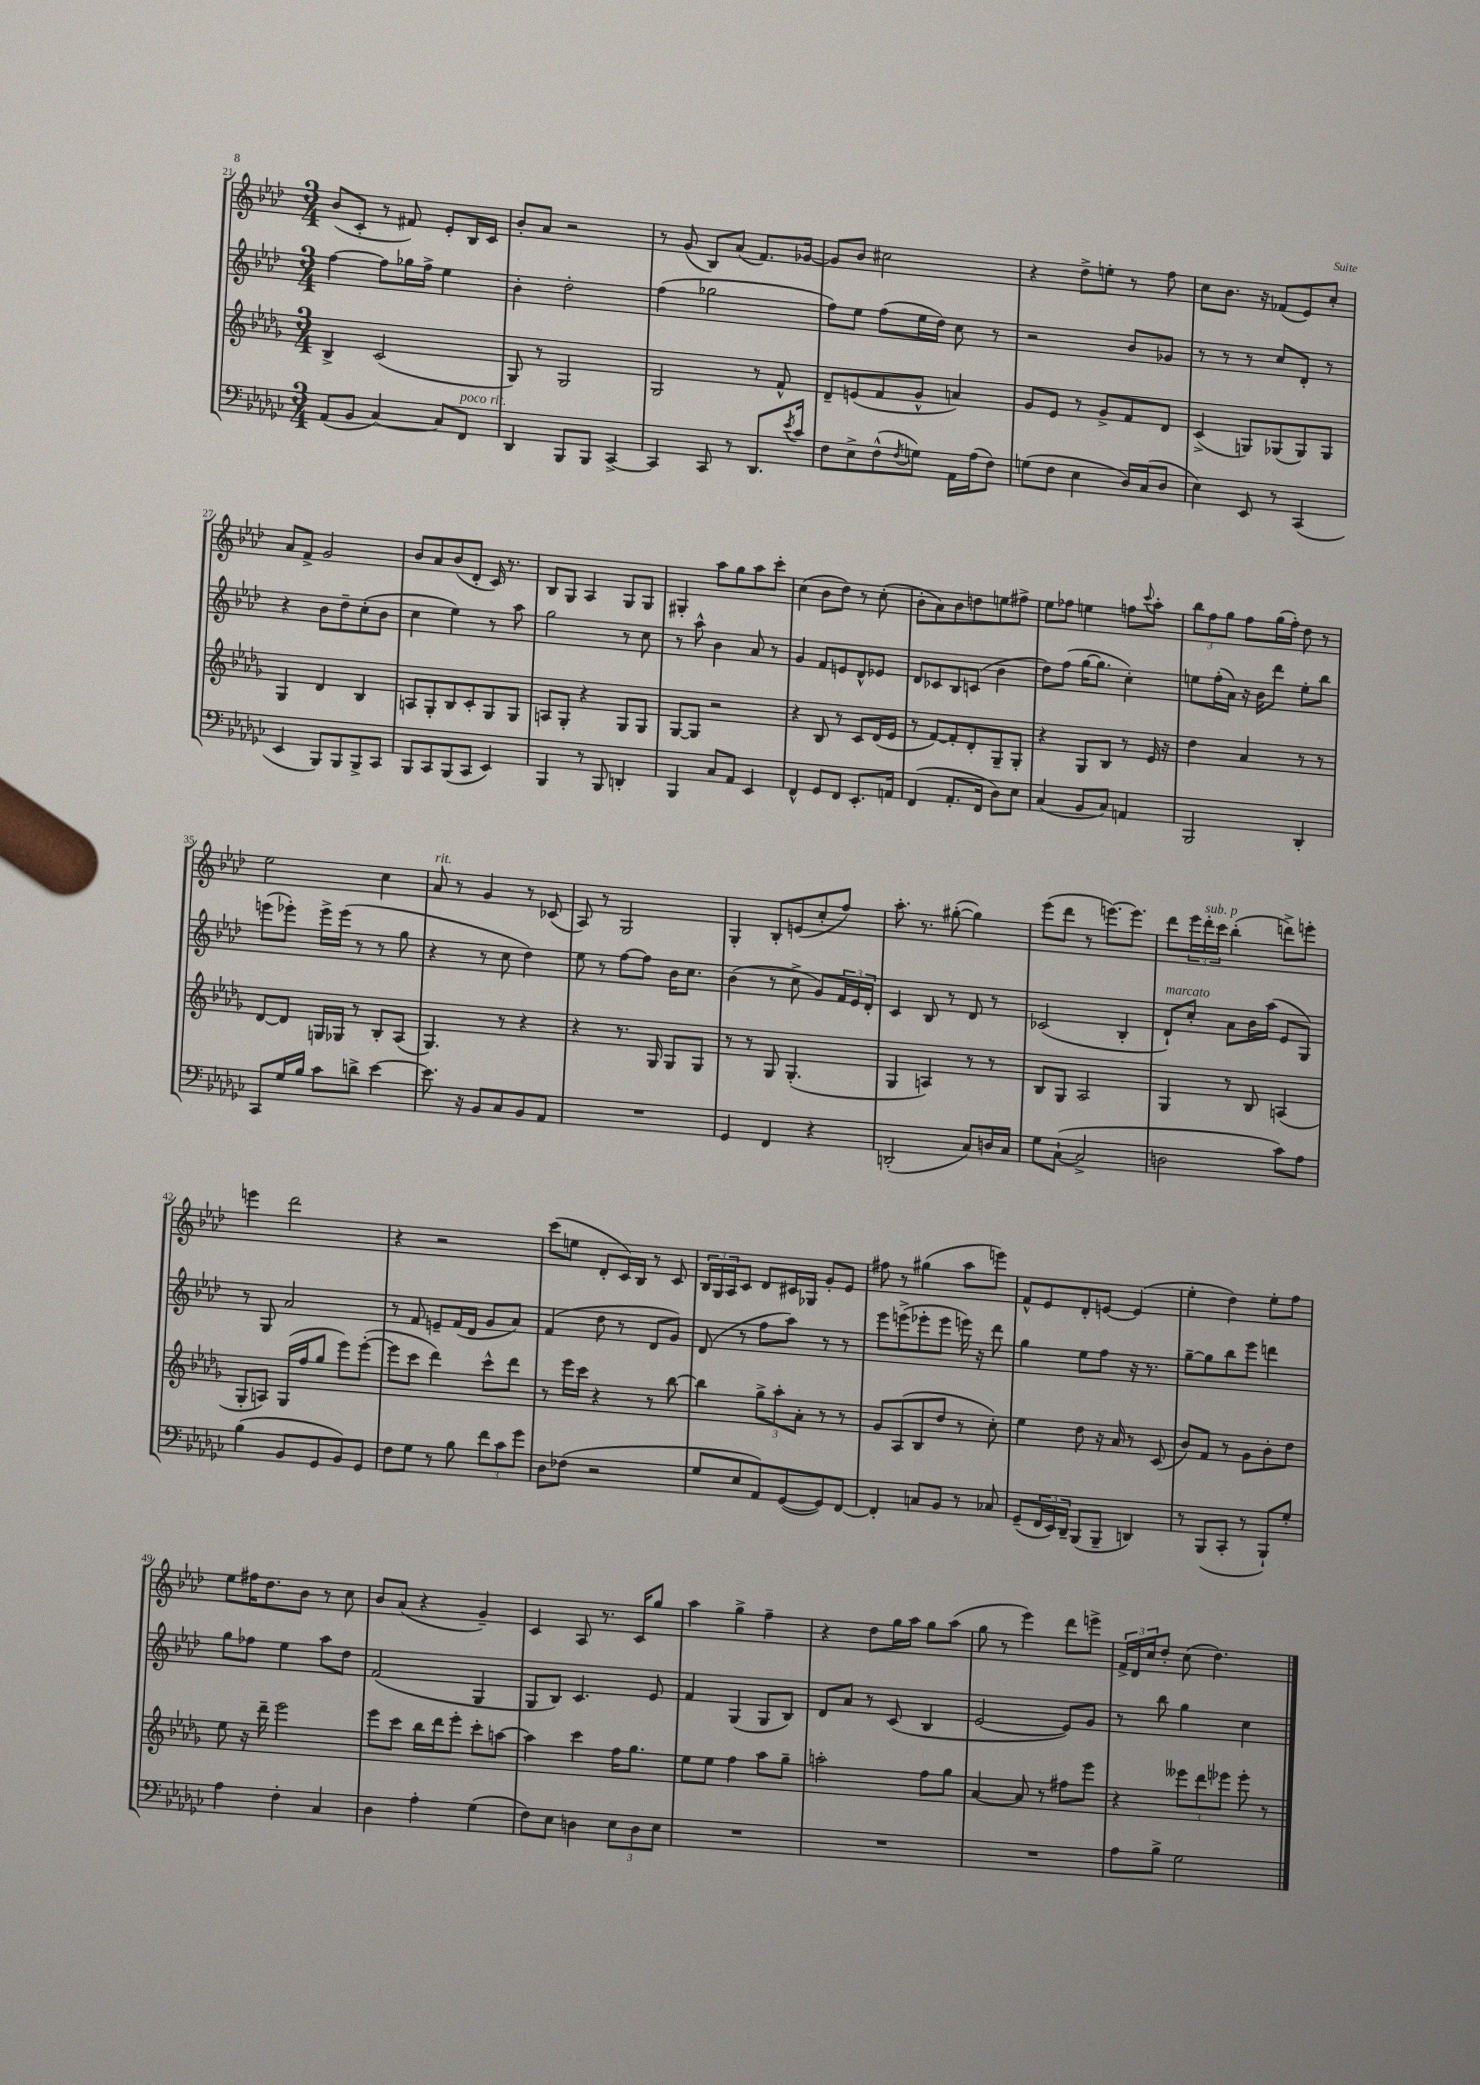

**kern	**kern	**kern	**kern
*part4	*part3	*part2	*part1
*staff4	*staff3	*staff2	*staff1
*clefF4	*clefG2	*clefG2	*clefG2
*k[b-e-a-d-g-c-]	*k[b-e-a-d-g-]	*k[b-e-a-d-]	*k[b-e-a-d-]
*M3/4	*M3/4	*M3/4	*M3/4
=21	=21	=21	=21
(8AA-/L	4B-^/	[4ff\	(8b-/L
8BB-/J	.	.	8c'/J
[4C-/)	(2c/	8ff\L]	8r
.	.	16gg-X\L	8f#X/)
.	.	16ff^\JJ	.
8C-/L]	.	4ee-\	8e-'/L
!LO:TX:a:i:t=poco rit.	!	!	!
8FF/J	.	.	16B-/L
.	.	.	16c/JJ
=22	=22	=22	=22
4DD-/	8G-/)	4b-'\	8b-'/L
.	8r	.	8a-/J
8BBB-/L	2G-/	2dd-'\	2r
8BBB-/J	.	.	.
[4CC-^/	.	.	.
=23	=23	=23	=23
4CC-/]	2G-/	(4ff\	8r
.	.	.	(8g/
8CC-/	.	2gg-X\	8B-/L)
8r	.	.	(8a-/J
8.DD-/L	8r	.	8.f/L)
.	8f^^/	.	.
8qe-/	.	.	.
16c-/Jk	.	.	[16g-X/Jk
=24	=24	=24	=24
8F\L	8d-~/L	8ff\L)	8g-/L]
8E-^\	(8en/	8ee-\J	8b-/J
(8F^^\	8f/	(8ff\L	2cc#X\
8qF/	.	.	.
8Gn\J)	8g-^^/J	16ee-\L	.
.	.	16dd-\JJ)	.
16AA-\LL	4an/)	8cc\	.
(16A-\J	.	.	.
8F\J)	.	8r	.
=25	=25	=25	=25
(8Gn\L	8g-/L	2r	4r
8F\J	8e-/J	.	.
4E-\	8r	.	8dd-^\L
.	8g-^/L	.	8een'\J
16D-/LL)	8f/	8b-/L	8r
(16C-/J	.	.	.
8D-/J	8d-/J	8g-X/J	8ff\
=26	=26	=26	=26
4E-\)	(4c^/	8r	8cc\L
.	.	8r	8.b-\J
8EE-/	8Gn/L)	8r	.
.	.	.	16r
8r	(8G-X/	8cc/L	(8f-X/L
(4CC-/	8G-/)	8d-'/J	8e-/)
.	8G-/J	8r	8cc'/J
!!LO:LB:g=z
=27	=27	=27	=27
4EE-/	4G-/	4r	8a-/L
.	.	.	8f^/J
8BBB-/L)	4d-/	8b-\L	2g/
8BBB-/	.	8dd-~\	.
8BBB-^/	4B-/	(8cc'\	.
8CC-/J	.	8b-\J	.
=28	=28	=28	=28
8BBB-/L	8An/L	4cc\	8b-/L
8CC-/	8G-'/	.	8a-/
(8BBB-/	8B-/	4ee-\)	(8b-/
8CC-/J	8c'/	.	8d-'/J
4EE-/)	8G-/	8r	16c/)
.	.	.	8.r
.	8G-/J	8aa-\	.
=29	=29	=29	=29
4BBB-/	8An/L	2gg\	8B-/L
.	8G-'/J	.	8G/J
8r	4r	.	4A-/
8BBB-/	.	.	.
4DDn'/	8G-/L	8r	8G/L
.	8G-/J	8cc\	8G/J
=30	=30	=30	=30
4BBB-/	[8G-/L	8r	4G#X'/
.	8G-/J]	8aa-^^\	.
8C-/L	2r	4b-\	8aa-\L
8AA-/J	.	.	8gg\
4EE-/	.	8a-/	8aa-\
.	.	8r	8ccc'\J
=31	=31	=31	=31
4FF^^/	4r	4g/	(4cc\
8GG-/L	8B-/	8f/L	8b-\L
8FF/J	8r	8en/	8dd-\J)
8.EE-'/L	8c/L	8d-^^/	8r
.	(16d-/L	8e-X/J	(8cc'\
16AAn/Jk	16e-/JJ	.	.
=32	=32	=32	=32
(4FF/	8r	8d-/L	8b-'\L
.	[8f/L)	8c-X/	8a-\)
8.AA-'/L	8f'/]	8B-/	8b-\
.	8d-'/	(8cn/J	8ddn\
16FF/Jk	.	.	.
8D-\L)	8G-~/	4b-\	8een\
8E-\J	8G-'/J	.	8ff#X^\J
=33	=33	=33	=33
(4C-/	4r	8dd-\L)	8ee-\L
.	.	(8ff\J	8ff-X\J
8BB-/L	8G-/L	[16gg\KL	4een\
.	.	8.gg\J]	.
8C-/J)	8B-/J	.	.
4AAn/	8r	4cc'\)	8ffn\L
.	.	.	8qqccc/
.	16e-/	.	8aa-'\J
.	16r	.	.
=34	=34	=34	=34
2BBB-/	4dd-\	8een\L	12bb-\L
.	.	.	12ff\
.	.	(16ff'\L	.
.	.	.	12gg\J
.	.	16a-\JJ)	.
.	4a-/	16r	8ff\L
.	.	16b-\KL	.
.	.	8ddd-\J	(16gg\L
.	.	.	16ff'\JJ)
4DD-'/	8r	8ee'\L	8dd-\
.	8r	8bb-\J	8r
!!LO:LB:g=z
=35	=35	=35	=35
8CC-/L	[8d-/L	(8eeen\L	2ee-\
16G-/L	8d-/J]	8eee-X'\J)	.
16B-/JJ	.	.	.
8c-\L	16Gn/LL	16eee-^\LL	.
.	16G-X/JJ	(16eee-\JJ	.
8dn^\J	8r	8r	.
[4e-\	8B-'/L	8r	4cc\
.	(8A-/J	8gg\	.
=36	=36	=36	=36
!	!	!	!LO:TX:a:i:t=rit.
8.e-\]	4.G-/)	4r	8a-/
.	.	.	8r
16r	.	.	.
8BB-/L	.	8r	4g/
8C-/	8r	8cc\	.
8BB-/	4r	4dd-\)	8r
8AA-/J	.	.	(8c-X/
=37	=37	=37	=37
2.r	4r	8ee-\	8A-/)
.	.	8r	8r
.	8.r	[8ff\L	2G/
.	.	8ff\J]	.
.	16G-/	.	.
.	8G-/L	16b-\KL	.
.	.	8.cc\J	.
.	8G-/J	.	.
=38	=38	=38	=38
4GG-/	8r	(4b-\	4G'/
.	8r	.	.
4FF/	8G-/	8r	8B-'/L
.	(4.G-'/	8cc^\	(8en/
4r	.	8g/L)	8cc'/
.	.	24f/L	8ff/J)
.	.	24e-/	.
.	.	24d-'/JJ	.
=39	=39	=39	=39
(2DDn'/	4G-/	4c/	8.aa-'\
.	.	.	8.r
.	4An/)	8B-/	.
.	.	8r	([8gg#X'\
8C-/L)	8r	8d-/	4gg#\])
16Dn/L	8r	8r	.
16C-/JJ	.	.	.
=40	=40	=40	=40
8G-\L	8B-/L	(2c-X/	(8eee-\L
([8C-`\J	8G-/J	.	8ddd-\J
2C-^/]	2A-/	.	8r
.	.	.	[8.eeen\L)
.	.	4B-'/	.
.	.	.	8.eee\J]
=41	=41	=41	=41
!	!	!LO:TX:a:i:t=marcato	!
2Dn\	4G-/	8d-`/L)	8ddd-\L
.	.	8cc'/J	24eee-\L
!	!	!	!LO:TX:a:i:t=sub. p
.	.	.	24ddd-'\
.	.	.	24ccc\JJ
.	8r	8a-\L	(4bb-'\
.	8B-/	16b-\L	.
.	.	(16aa-\JJ	.
8c-\L)	(4An/	8e-/L	8dddn^\L)
8A-\J	.	8G/J)	8eeen'\J
!!LO:LB:g=z
=42	=42	=42	=42
(4B-\	8G-'/L	8r	4eeen\
.	8An/J)	8G/	.
8BB-/L	(16G-/LL	2a-/	2ddd-\
.	16ff/J	.	.
8GG-/	8gg-/J	.	.
8BB-/)	8eee-\L)	.	.
8GG-/J	([8eee-'\J	.	.
=43	=43	=43	=43
8F\L	8eee-\L]	8r	4r
8G-\J	8ccc\J	8f/	.
8r	4ddd-\)	8en~/L	2r
8B-\	.	(16f/L	.
.	.	16d-/JJ	.
12f\L	8ccc^^\L	8g/L	.
12c-\	.	.	.
.	8ddd-\J	8a-/J)	.
12g-\J	.	.	.
=44	=44	=44	=44
8D-\L	8r	(4f/	(8ccc\L
(8F-X\J	16eee-\LL	.	8een\J
.	16ccc\JJ	.	.
2r	4r	8dd-\	8d-'/L
.	.	8r	16c/L)
.	.	.	16B-/JJ
.	8r	8d-/L	8r
.	[8bb-\	8g/J)	8c/
=45	=45	=45	=45
8G-/L	4bb-\]	(8d-/	24B-/LL
.	.	.	24G/
.	.	.	24A-/J
8E-/	.	8r	8c/J
8AA-/)	12gg-^\L	8ff\L	8d-/L
.	12aa-'\	.	.
([8GG-/	.	8aa-\J)	16c#X/L
.	12a-'\J	.	.
.	.	.	16G-X/JJ
8GG-/])	8r	8r	8g'/L
[8FF/J	8r	8r	8e-/J
=46	=46	=46	=46
4FF'/]	8g-/L	8eee-\L	8ff#X\
.	(8A-/	(8eeen^\	8r
8Cn/L	8B-/	8eee-X'\	(4gg#X\
8BB-/J	8dd-/J	8eee-\J	.
8r	8r	16eeen\)	8aa-\L
.	.	16r	.
8C-X/	8cc'\)	8ddd-\	8eeen\J)
=47	=47	=47	=47
(8GG-~/L	4ee-\	4gg\	8f^^/L
24FF/L	.	.	8e-/
24EE-/)	.	.	.
24DD-~/JJ	.	.	.
(8BBB-/L	8dd-\	8ee-\L	8d-'/
8BBB-~/J	16r	8ff\J	[8en/J
.	16a-/	.	.
4DDn/)	8r	16r	(4e/]
.	.	8.r	.
.	(8c/	.	.
=48	=48	=48	=48
8r	8b-/L)	[8gg~\L	4ee-'\
(8BBB-/L	8f/J	8gg\]	.
8CC-'/J	8r	8bb-\	4dd-\)
8r	8g-\L	8eee-\J	.
8BBB-`/L)	8b-'\	4dddn\	8ee-'\L
8G-'/J	8dd-\J	.	8ff\J
!!LO:LB:g=z
=49	=49	=49	=49
4A-\	8ee-\	8gg\L	8ee-\L
.	16r	8ff-X\J	16ff#X\K
.	16ddd-~\	.	8.dd-\
4F'\	2eee-\	4ee-\	.
.	.	.	8b-\J
4C-/	.	8aa-\L	8r
.	.	8dd-\J	8cc\
=50	=50	=50	=50
4D-\	8eee-\L	(2f/	8b-/L
.	8ccc\J	.	(8a-/J
4A-'\	16bb-\LL	.	4r
.	16ddd-\J	.	.
.	8eee-'\J	.	.
(4G-\	8ccc'\L	4G/	4g~/)
.	[8aan\J	.	.
=51	=51	=51	=51
8F\L)	4aa\]	8G/L	4c/
8E-\J	.	8B-/J)	.
4Dn\	4ccc\	4.c/	8A-/
.	.	.	8.r
12E-\L	16ff\KL	.	.
.	8.gg-\J	.	16c/KL
12D\	.	.	.
.	.	8e-/	8gg/J
12E-\J	.	.	.
=52	=52	=52	=52
2.r	8ee-\L	4f/	4aa-\
.	8ee-\J	.	.
.	4ff\	(4G/	4gg^\
.	8aa-\L	8G/L	4ff~\
.	8gg-~\J	8B-/J)	.
=53	=53	=53	=53
2.r	2aan'\	8d-/L	4r
.	.	8a-/J	.
.	.	8r	8dd-\L
.	.	(8c/	16gg\L
.	.	.	16aa-\JJ
.	8ff\L	4B-/	8gg\L
.	8gg-\J	.	(8aa-\J
=54	=54	=54	=54
2.r	[4a-/	[2e-/	8gg\
.	.	.	8r
.	8a-/]	.	4eee-\)
.	8r	.	.
.	8ff#X\L	8e-/L])	8ddd-\L
.	8eee-\J	8g/J	8eeen^\J
=55	=55	=55	=55
8A-\L	4r	8r	24f^/LL
.	.	.	24d-/
.	.	.	24cc/J
8B-^\J	.	8bb-\	8dd-'/J
2G-\	12eee--X\L	4gg\	(8cc\
.	12ddd-\	.	.
.	.	.	4.dd-\)
.	12eee-X\J	.	.
.	8eee-'\	4cc\	.
.	8r	.	.
==	==	==	==
*-	*-	*-	*-
